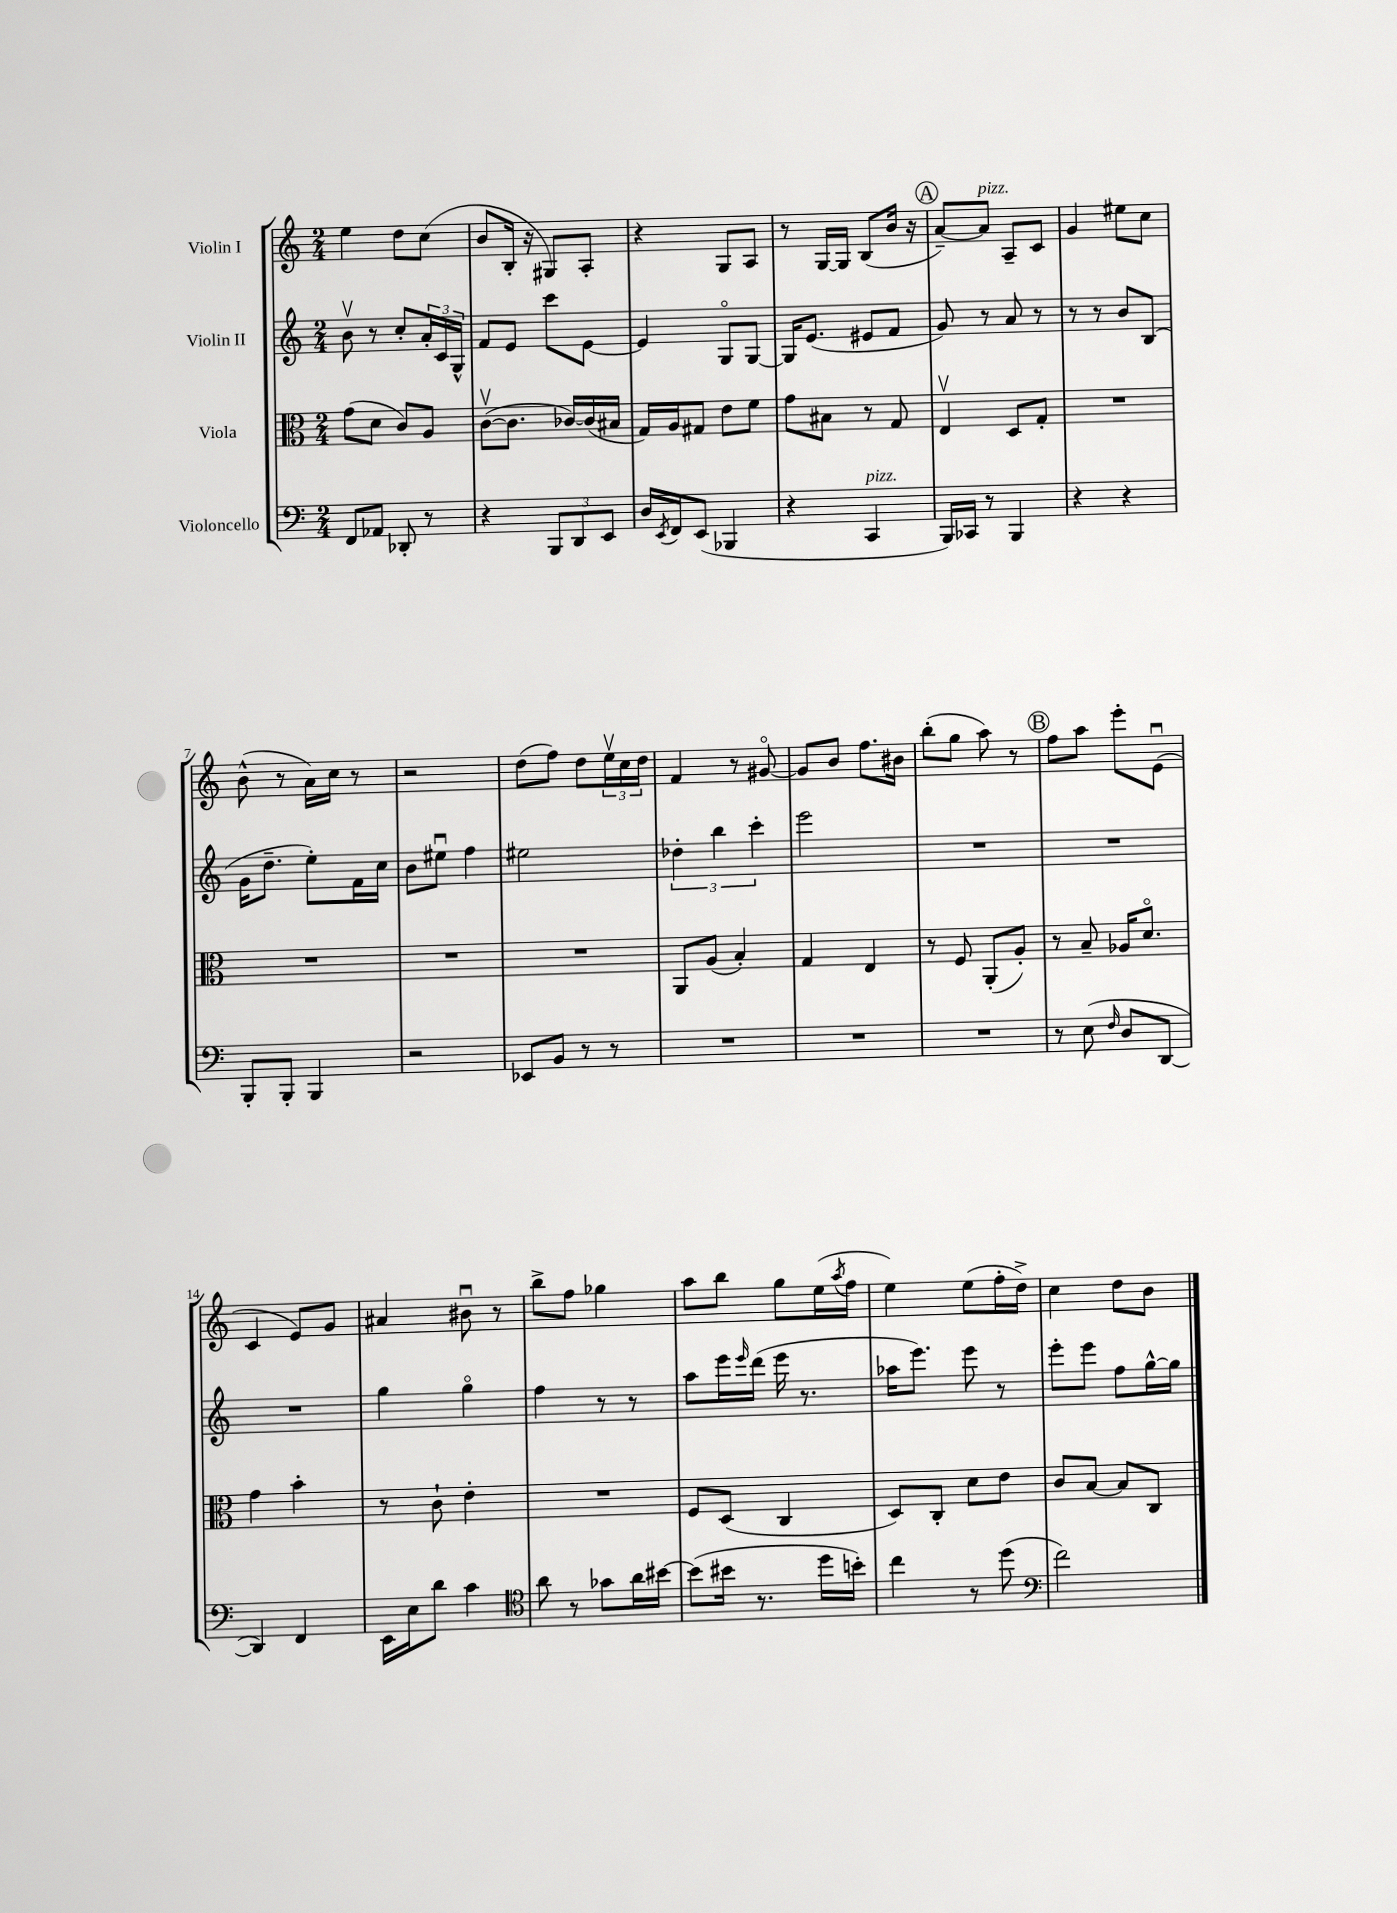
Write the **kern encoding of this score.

**kern	**kern	**kern	**kern
*staff4	*staff3	*staff2	*staff1
*clefF4	*clefC3	*clefG2	*clefG2
*k[]	*k[]	*k[]	*k[]
*M2/4	*M2/4	*M2/4	*M2/4
8FF	(8g	8bv	4ee
8AA-	8d	8r	.
8DD-'	8c)	8cc'	8dd
8r	8A	24a'	(8cc
.	.	24c	.
.	.	24G^^	.
=	=	=	=
4r	([8cv	8f	8b
.	8.c]	8e	16B'
.	.	.	16r
12BBB	.	8ccc	8G#)
.	[16c-)	.	.
12DD	.	.	.
.	(16c-]	[8e	8A'
12EE	.	.	.
.	16B#	.	.
=	=	=	=
16D	16G)	4e]	4r
8qEE	.	.	.
16FF	16A	.	.
(8EE	8G#	.	.
4BBB-	8e	8Go	8G
.	8f	[8G	8A
=	=	=	=
4r	8g	16G]	8r
.	.	(8.e	.
.	8B#	.	[16G
.	.	.	16G]
4CC	8r	8e#	(8B
.	8G	8f	16b
.	.	.	16r
=	=	=	=
16BBB)	4Ev	8g)	[8a~)
16CC-	.	.	.
8r	.	8r	8a]
4BBB	8D	8a	8A~
.	8G'	8r	8c
=	=	=	=
4r	2r	8r	4g
.	.	8r	.
4r	.	8b	8ee#
.	.	(8B	8cc
=	=	=	=
8BBB'	2r	16g	(8b^^
.	.	8.dd~	.
8BBB'	.	.	8r
4BBB	.	8ee')	16a)
.	.	.	16cc
.	.	16f	8r
.	.	16cc	.
=	=	=	=
2r	2r	8b	2r
.	.	8ee#u	.
.	.	4ff	.
=	=	=	=
8EE-	2r	2ee#	(8dd
8BB	.	.	8ff)
8r	.	.	8dd
8r	.	.	24eev
.	.	.	24cc
.	.	.	24dd
=	=	=	=
2r	8AA	6dd-'	4f
.	(8A	.	.
.	.	6bb	.
.	4B')	.	8r
.	.	6ccc'	.
.	.	.	[8g#o
=	=	=	=
2r	4G	2eee	8g#]
.	.	.	8b
.	4E	.	8.ff
.	.	.	16b#
=	=	=	=
2r	8r	2r	(8bb'
.	8F	.	8gg
.	(8AA'	.	8aa)
.	8A')	.	8r
=	=	=	=
8r	8r	2r	8ff
(8E	8B~	.	8aa
16qqF	.	.	.
8D	16A-	.	8eee'
.	8.do	.	.
[8DD	.	.	(8eu
=	=	=	=
4DD])	4g	2r	4c
4FF	4b'	.	8e)
.	.	.	8g
=	=	=	=
16EE	8r	4gg	4a#
16E	.	.	.
8d	8c`	.	.
4c	4e'	4ggo	8b#u
.	.	.	8r
=	=	=	=
*clefC4	*	*	*
8a	2r	4ff	8bb^
8r	.	.	8ff
8g-	.	8r	4gg-
16a	.	8r	.
[16b#	.	.	.
=	=	=	=
(8b#]	8F	8aa	8aa
16b#	(8D	16eee	8bb
.	.	16qqeee	.
8.r	.	(16ddd	.
.	4C	16eee	8gg
.	.	8.r	.
16dd	.	.	(16ee
.	.	.	8qaa
16b')	.	.	16ff
=	=	=	=
4cc	8D)	16aa-	4ee)
.	.	8.eee)	.
.	8C'	.	.
8r	8d	8eee	(8ee
(8dd	8e	8r	16ff'
.	.	.	16dd^)
=	=	=	=
*clefF4	*	*	*
2f)	8c	8eee'	4cc
.	[8B	8eee	.
.	8B]	8ff	8dd
.	8C	[16gg^^	8b
.	.	16gg]	.
==	==	==	==
*-	*-	*-	*-
